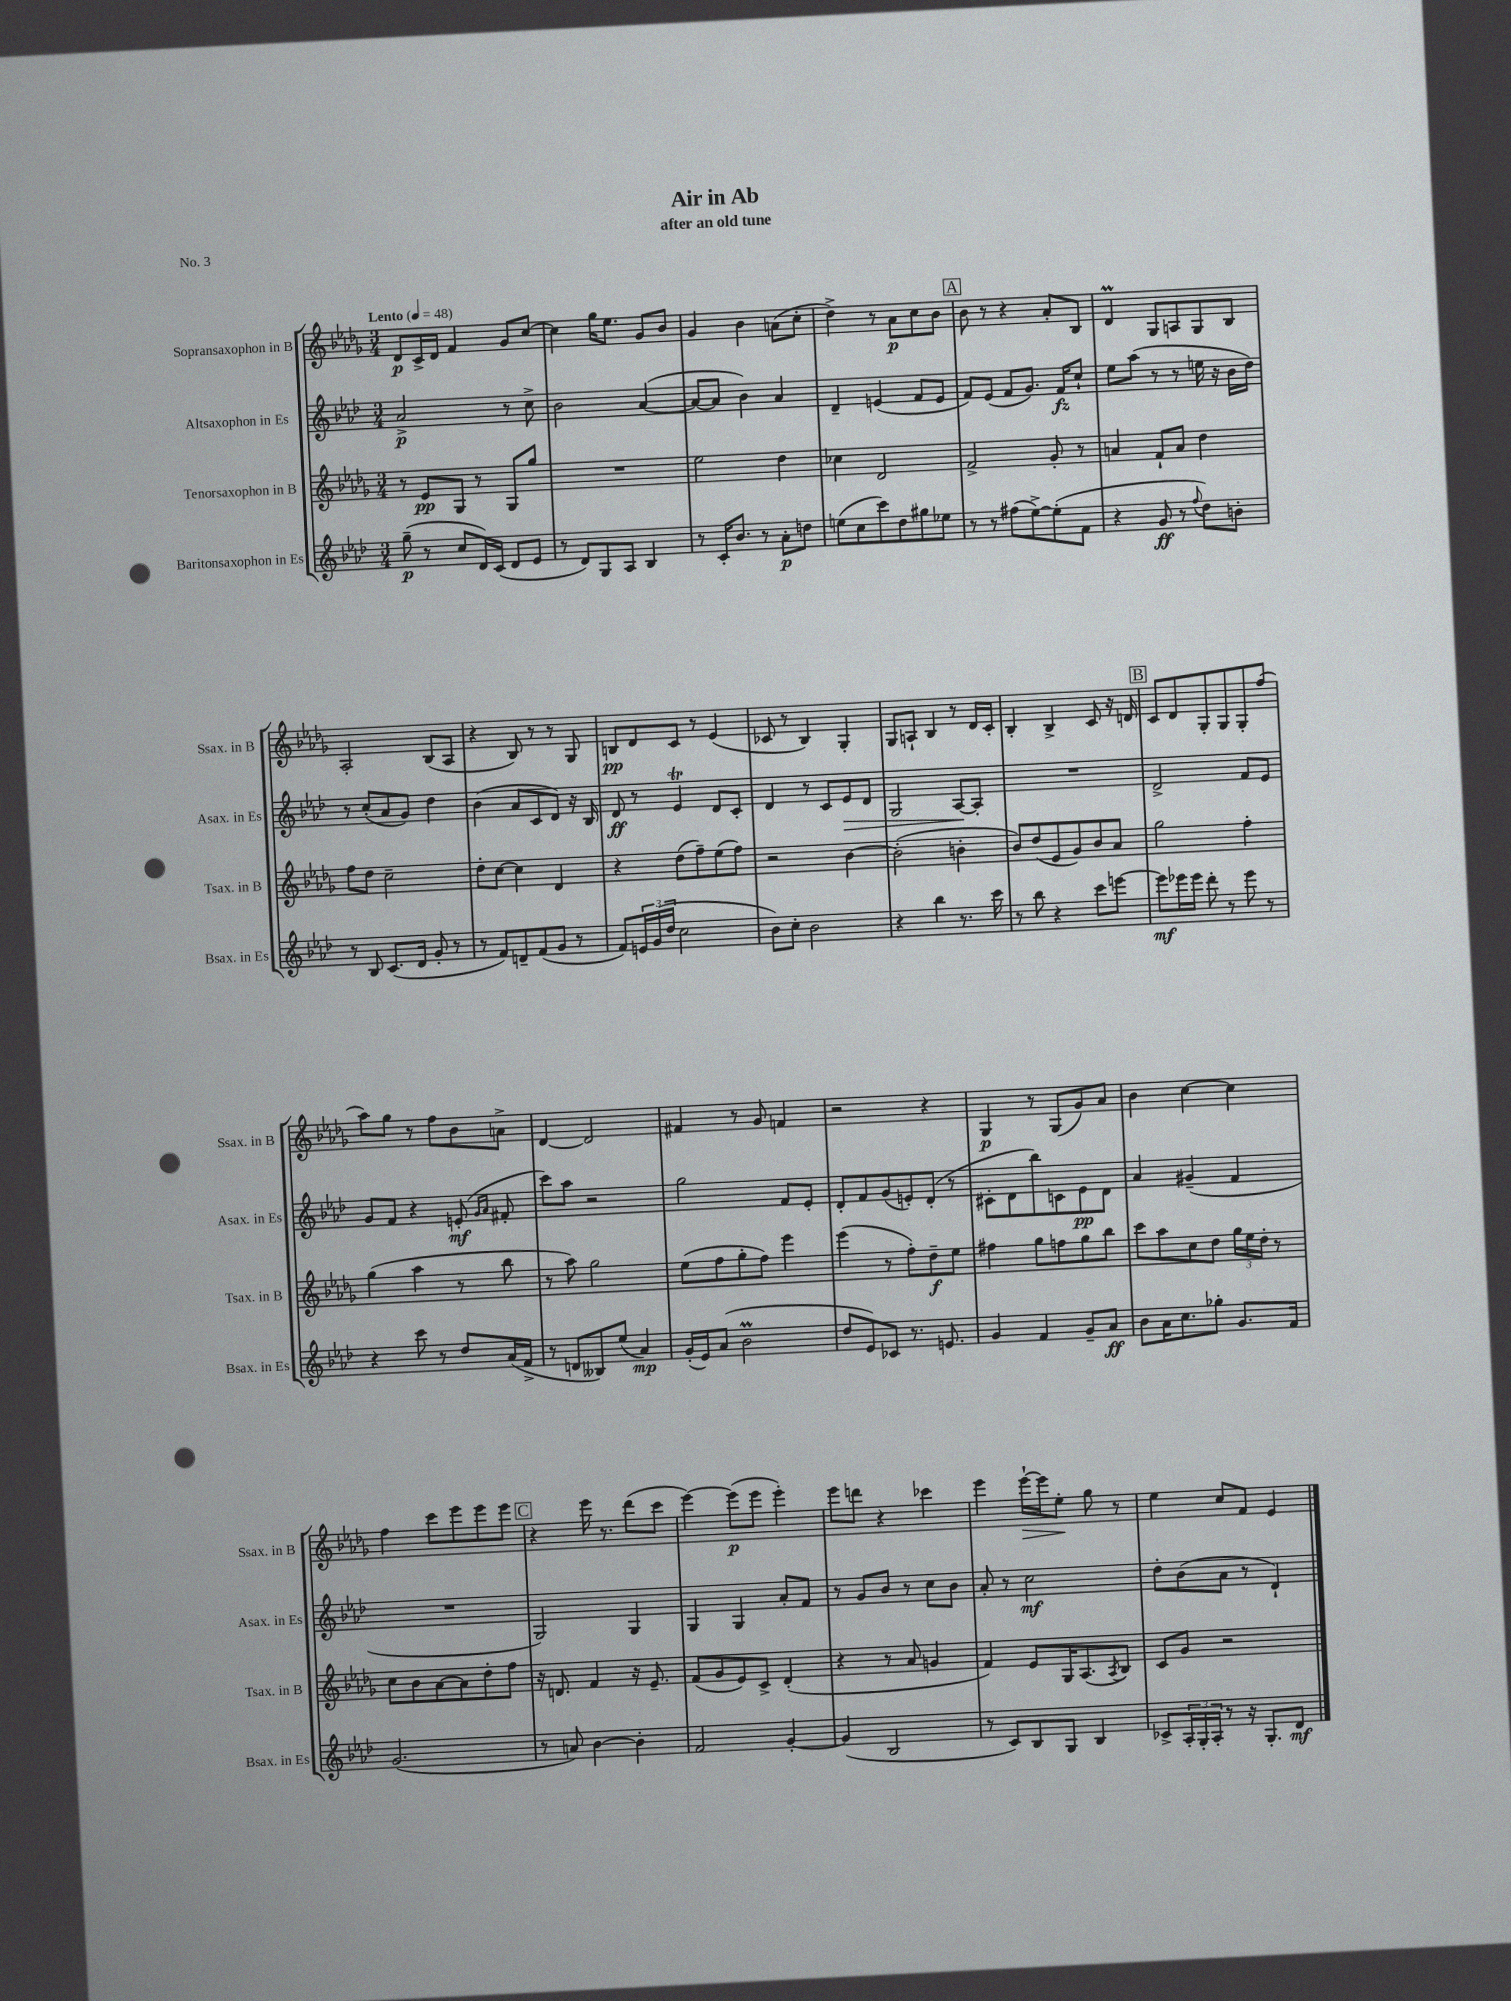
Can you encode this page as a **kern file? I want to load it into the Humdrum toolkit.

**kern	**kern	**kern	**kern
*staff4	*staff3	*staff2	*staff1
*clefG2	*clefG2	*clefG2	*clefG2
*k[b-e-a-d-]	*k[b-e-a-d-g-]	*k[b-e-a-d-]	*k[b-e-a-d-g-]
*M3/4	*M3/4	*M3/4	*M3/4
*MM48	*MM48	*MM48	*MM48
(8gg~\	8r	2a-^/	8d-/L
8r	8e-/L	.	16c^/L
.	.	.	16d-/JJ
8cc/L	8G-/J	.	4f/
16d-/L)	8r	.	.
(16c/JJ	.	.	.
8d-/L	8G-/L	8r	8g-/L
8e-/J	8gg-/J	8cc^\	[8cc/J
=	=	=	=
8r	2.r	2b-\	4cc\]
8d-/L)	.	.	.
8G/	.	.	16gg-\LK
.	.	.	8.ee-\J
8A-/J	.	.	.
4B-/	.	([4a-/	8g-/L
.	.	.	8b-/J
=	=	=	=
8r	2ee-\	8a-/_L	4g-/
16c'/LK	.	8a-/]J	.
8.b-/J	.	.	.
.	.	4b-\)	4b-\
8r	.	.	.
8a-'\L	4dd-\	4a-/	(8a\L
8dd\J	.	.	8cc'\J
=	=	=	=
(8ee\L	4cc-\	4d-~/	4dd-^\)
8cc\	.	.	.
8ccc\)	2d-/	(4e/	8r
8dd-\	.	.	8a-\L
8gg#\	.	8f/L	8cc\
8ee-\J	.	8e/J	8b-\J
=	=	=	=
8r	2f^/	8f/L)	8b-\
8r	.	(8e-/J	8r
(8ff#\L	.	8f/L	4r
[8ee-^\)	.	8.g/J)	.
(8ee-'\]	8g-'/	.	8a-'/L
.	.	16f/LK	.
8f\J	8r	8cc`/J	8B-/J
=	=	=	=
4r	4a/	8ee-\L	4d-/
.	.	(8aa-\J	.
8g/	8f`/L	8r	8G-/L
8r	8a/J	8r	8A/
8qqff/	.	.	.
8dd-\L)	4dd-\	16ee\	8G-/
.	.	16r	.
8b'\J	.	16b-\LL	8B-/J
.	.	16dd-\JJ)	.
=	=	=	=
8r	8ff\L	8r	2A-'/
8B-/	8dd-\J	(8cc'/L	.
(8.c/L	2cc~\	8a-/	.
.	.	8g/J)	.
16d-/Jk	.	.	.
8g'/	.	4dd-\	(8B-/L
8r	.	.	8A-/J
=	=	=	=
8r	8dd-'\L	(4b-\	4r
8f/L)	[8cc\J	.	.
8d~/	4cc\]	8a-/L	8B-/)
(8f/	.	8c/	8r
8g/J	4d-/	8d-/J)	8r
8r	.	16r	8G-/
.	.	16B-/	.
=	=	=	=
8f/L)	4r	8d-/	8B/L
24e/L	.	8r	8d-/
(24g/	.	.	.
24dd-/JJ	.	.	.
2cc\	(8dd-\L	4e-/	8c/J
.	8ff~\)	.	8r
.	(8ee-\	8d-/L	(4e-/
.	8ff\J)	8c'/J	.
=	=	=	=
8b-\L)	2r	4d-/	8c-/
8cc'\J	.	.	8r
2b-\	.	8r	4B-/)
.	.	8c/L	.
.	[4b-\	8e-/	4G-'/
.	.	8d-/J	.
=	=	=	=
4r	(2b-'\]	2G/	8G-/L
.	.	.	8A`/J
4bb-\	.	.	4B-/
8.r	4b'\	[8A-/L	8r
.	.	8A-'/]J	16d-/LL
16ccc\	.	.	16c'/JJ
=	=	=	=
8r	8b-/L)	2.r	4B-'/
8bb-\	(8dd-/	.	.
4r	8e-/	.	4B-^/
.	8g-/)	.	.
8ccc\L	8b-/	.	8c/
[8eee\J	8a-/J	.	16r
.	.	.	16d/
=	=	=	=
8eee\]L	2gg-\	2d-^/	8c/L
16eee-\L	.	.	8d-/
16eee-\JJ	.	.	.
8ddd-'\	.	.	8G-'/
8r	.	.	8G-/
8eee-\	4ff'\	8f/L	8G-'/
8r	.	8e-/J	(8ff/J
=	=	=	=
4r	(4gg-\	8g/L	8aa-\L)
.	.	8f/J	8gg-\J
8ccc\	4aa-\	4r	8r
8r	.	.	8ff\L
8dd-/L	8r	(8e'/	8b-\
.	.	16qqg/LL	.
.	.	16qqa-/JJ	.
(16a-/L	8bb-\	8f#'/	8a^\J
16f^/JJ	.	.	.
=	=	=	=
8r	8r	8ccc\L)	[4d-/
8d/L	8aa-\)	8aa-\J	.
8B--/)	2gg-\	2r	2d-/]
(8ee-/J	.	.	.
4a-/)	.	.	.
=	=	=	=
(16g'/LL	(8ee-\L	2gg\	4f#/
16e-/J)	.	.	.
(8a-/J	8ff\	.	.
2b-\	8gg-'\	.	8r
.	8ff\J)	.	8g-/
.	4eee-\	8f/L	4f/
.	.	8e-'/J	.
=	=	=	=
8dd-/L	(4eee-\	8d-'/L	2r
8e-/)	.	8f/	.
8c-/J	8r	(8g/	.
8.r	8ff'\L)	8e'/)	.
.	8dd-~\	(8d-'/J	4r
8.e/	.	.	.
.	8ee-\J	8r	.
=	=	=	=
4g/	4ff#\	8c#'\L	4G-/
.	.	8d-\	.
4f/	8gg-\L	8bb-\)	8r
.	8ff\	8c\	(8G-/L
8g~/L	8gg-\	8e-\	8g-/)
8a-/J	8bb-\J	8d-\J	8a-/J
=	=	=	=
8b-\L	8ccc\L	4a-/	4b-\
16a-\K	8aa-\	.	.
8.cc\	.	.	.
.	8cc\	(4g#~/	[4cc\
8gg-'\J	8dd-\J	.	.
8.g/L	24gg-\LL	4f/	4cc\]
.	24ee-\	.	.
.	24dd-'\JJ	.	.
.	8r	.	.
16f/Jk	.	.	.
=	=	=	=
(2.g/	8cc\L	2.r	4ff\
.	8b-\	.	.
.	[8a-\	.	8ccc\L
.	8a-\]	.	8eee-\
.	8dd-'\	.	8eee-\
.	8ff\J	.	8eee-\J
=	=	=	=
8r	16r	2G/)	4r
.	8.d/	.	.
8a/)	.	.	.
[4b-\	4f/	.	16eee-\
.	.	.	8.r
4b-'\]	16r	4G/	(8ddd-\L
.	8.e-~/	.	.
.	.	.	8ccc\J
=	=	=	=
2f/	(8f/L	4G/	[4eee-\)
.	8g-/	.	.
.	8e-/)	4G/	(8eee-\]L
.	8c^/J	.	8eee-\J
[4g'/	(4d-'/	8a-'/L	4eee-'\)
.	.	8f/J	.
=	=	=	=
(4g/]	4r	8r	8eee-\L
.	.	8g/L	8ddd\J
2B-/	8r	8b-/J	4r
.	8a-/	8r	.
.	4g/	8cc\L	4ccc-\
.	.	8b-\J	.
=	=	=	=
8r	4f/)	8a-'/	4eee-\
8c/L)	.	8r	.
8B-/	8e-/L	2cc\	[16eee-`\LL
.	.	.	16eee-\]J
8G/J	16G-/K	.	8ee-'\J
.	(8.A-/	.	.
4B-/	.	.	8gg-\
.	8qA-/	.	.
.	8B-/J)	.	8r
=	=	=	=
8c-^/L	8c/L	8dd-'\L	4ee-\
24A-'/L	8g-/J	(8b-\	.
24G'/	.	.	.
24A-'/JJ	.	.	.
8r	2r	8a-\J	8cc/L
16r	.	8r	8f/J
8.G'/L	.	.	.
.	.	4d-`/)	4e-/
8d-/J	.	.	.
==	==	==	==
*-	*-	*-	*-
